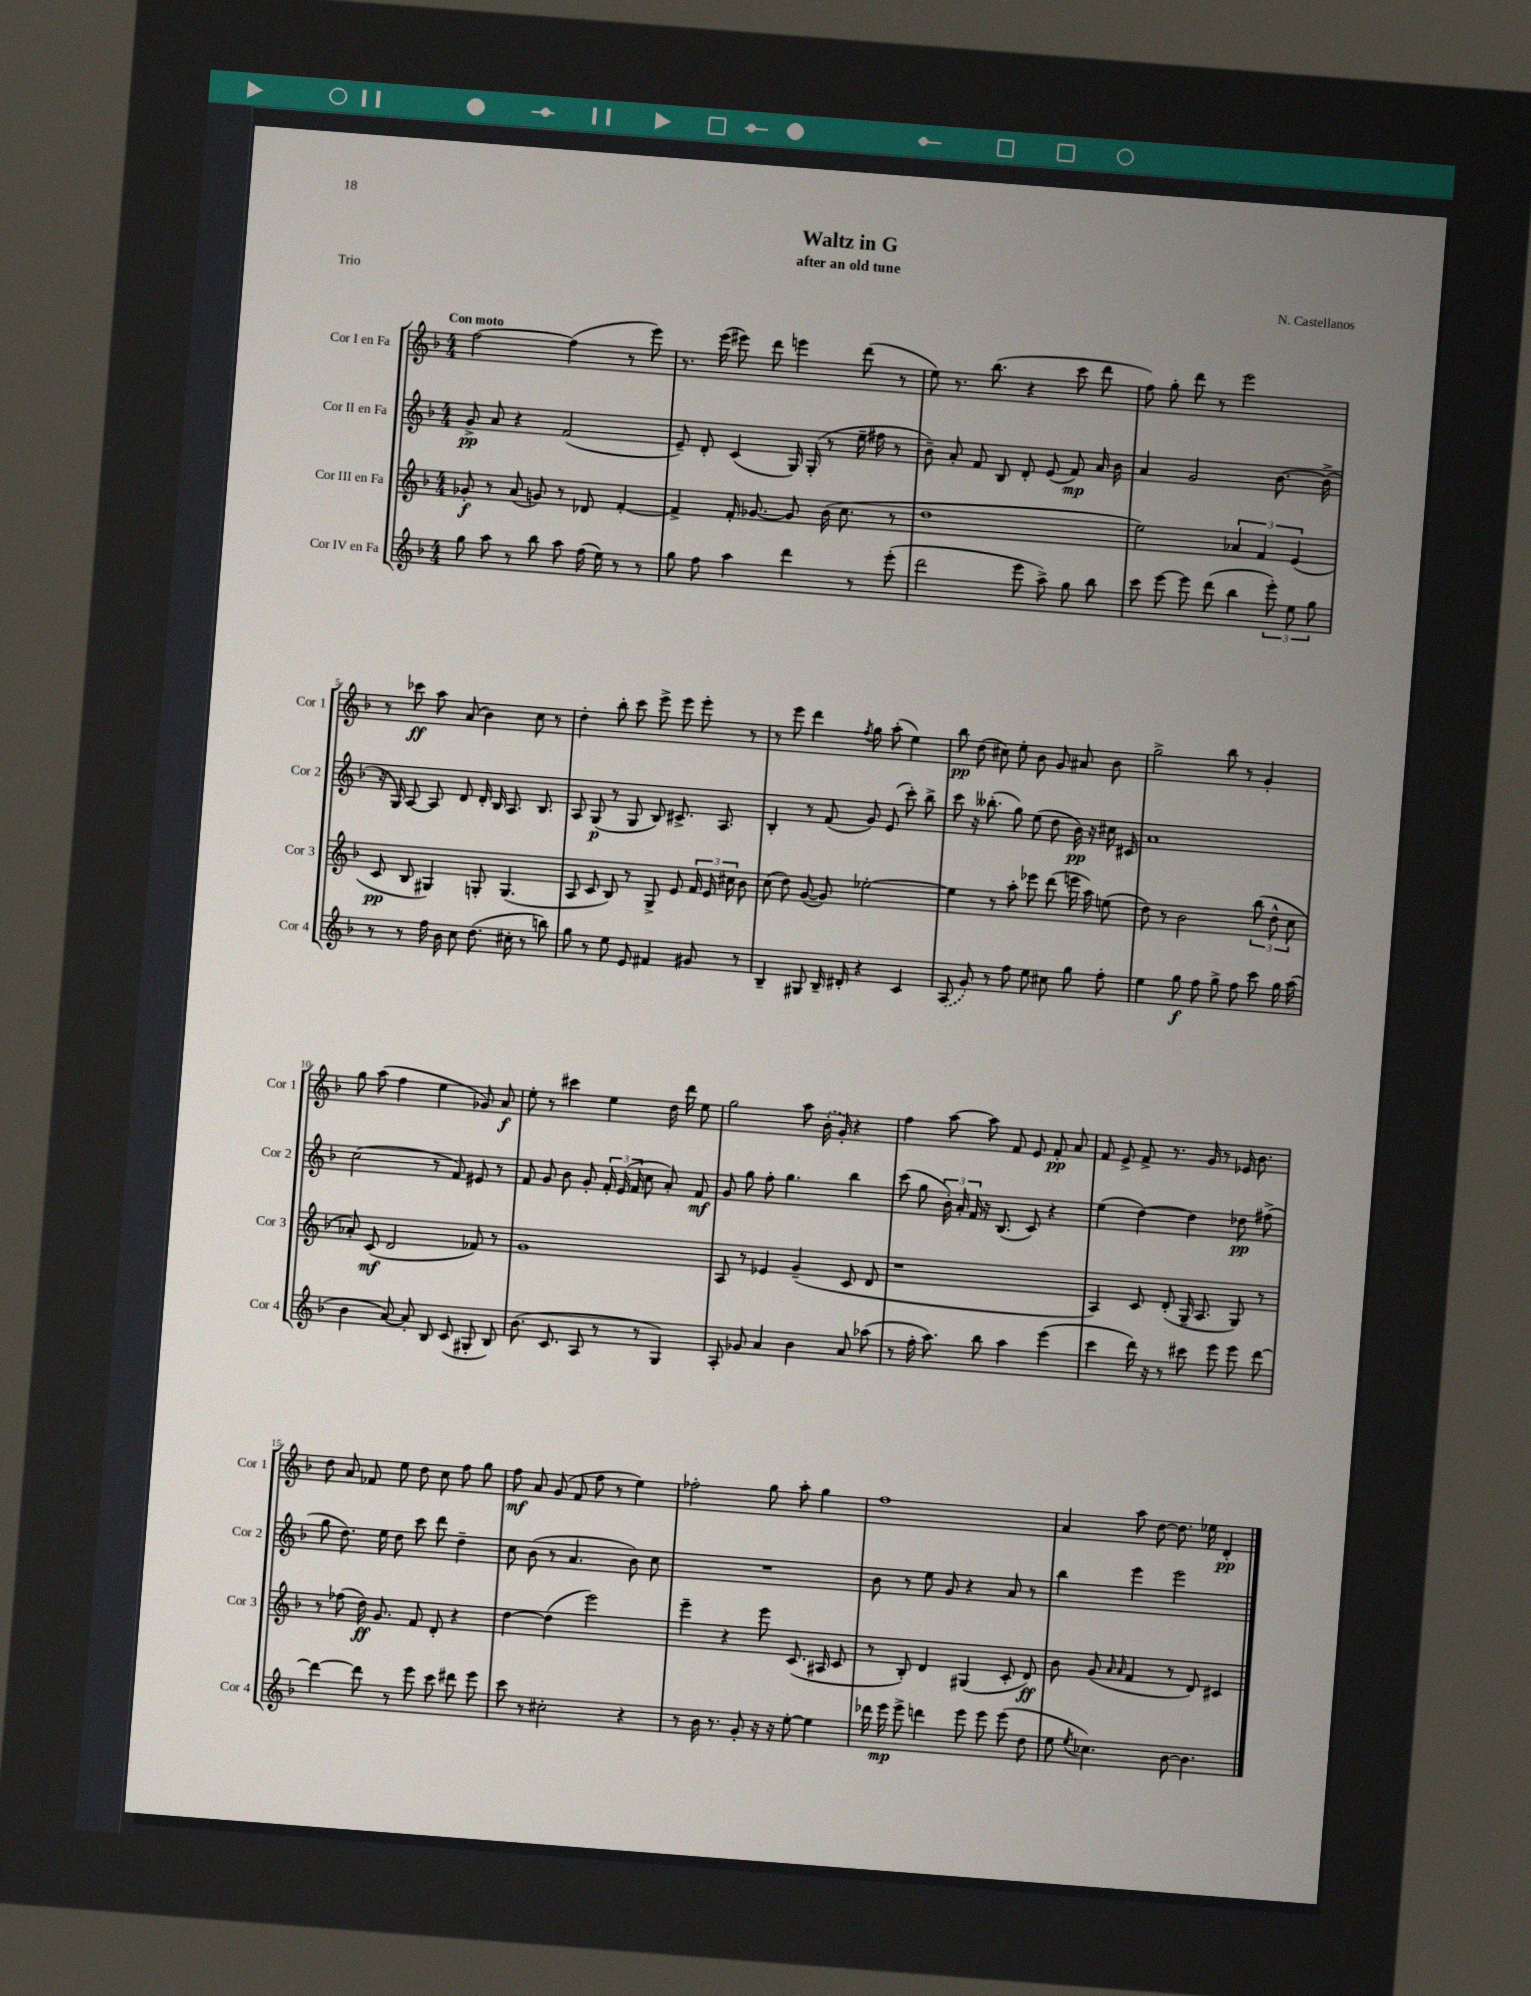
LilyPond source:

\header { title = "Waltz in G" composer = "N. Castellanos" subtitle = "after an old tune" piece = "Trio" }
<<
\new StaffGroup <<
\new Staff = "s0" \with { instrumentName = "Cor I en Fa" shortInstrumentName = "Cor 1" } {
    \clef treble \key f \major \numericTimeSignature \time 4/4 \tempo "Con moto"
    \autoBeamOff f''2~ f''4( r8 e'''8) |
    r8. e'''16( eis'''8) d'''8 e'''4 d'''8( r8 |
    e''8) r8. bes''8.( r4 c'''8 d'''8 |
    f''8) g''8-. d'''8 r8 e'''2 |
    r8 ces'''8\ff a''8 a'8( bes'4) c''8 r8 |
    d''4-. bes''8-. c'''8 e'''8-> e'''8 e'''8-. r8 |
    r8 e'''8 d'''4 \acciaccatura { f''8 } g''8 a''8-.( e''4) |
    bes''8\pp d''8( cis''8) e''8-. bes'8 g'8 ais'8 bes'8 |
    g''2-> bes''8 r8 g'4-. |
    g''8 a''8( f''4 e''4 ges'8) a'8\f |
    e''8-. r8 cis'''4 e''4 d''16 d'''16 e''8 |
    g''2 a''8 \once \slurDashed bes'16-.( g'16-.) r4 |
    f''4 a''8~ a''8 f'8 e'8 f'8-.\pp a'8 |
    f'8 e'8-> f'8-> r8. g'16 r8 ees'16 bes'8. |
    d''8 a'8 fes'8 e''8 d''8 c''8 f''8 g''8 |
    f''8\mf a'8 g'8( f'8 f''8 r8 e''4) |
    fes''2-. g''8 a''8-. g''4 |
    f''1 |
    a'4 a''8 d''8~ d''8. ees''16 d'4-.\pp \bar "|." |
}
\new Staff = "s1" \with { instrumentName = "Cor II en Fa" shortInstrumentName = "Cor 2" } {
    \clef treble \key f \major \numericTimeSignature \time 4/4
    \autoBeamOff g'8->\pp a'8 r4 f'2( |
    e'8--) d'8-. c'4( g16) g16-.( r8 e''16-- fis''16 r8 |
    bes'8--) a'8-. f'8 bes8 d'8-. e'8( f'8\mp) a'16 bes'16 |
    a'4 g'2 bes'8.~ bes'16->( |
    r16 g16) a8~ a8 d'8 d'16-. bes16 a8. bes8. |
    a8 g8\p( r8 g8 bes8) cis'8.-> a8. |
    bes4-. r8 f'8( g'8) e'8( c'''8-.) bes''8-> |
    c'''8 r16 beses''8.-.( g''8) e''8( d''8 bes'16\pp) r16 cis''16 cis'16 |
    a'1 |
    c''2( r8 f'8) eis'8 r8 |
    f'8 g'8 bes'8 g'8-. \tuplet 3/2 { f'16-. e'16( f'16 } c''8 a'8-.) f'8\mf |
    g'8 g''8 f''8-. g''4. bes''4 |
    c'''8( g''8 \tuplet 3/2 { bes'16-.) a'16-. f'16 } r16 bes8.( c'8) r4 |
    e''4( d''4~) d''4 des''8\pp fis''8->( |
    g''8 d''8.) e''16 d''8 c'''8 d'''8 d''4-- |
    c''8 bes'8( r8 a'4. bes'8) c''8 |
    R1 |
    bes'8 r8 e''8 g'8 r4 a'8 r8 |
    bes''4 e'''4 e'''2 \bar "|." |
}
\new Staff = "s2" \with { instrumentName = "Cor III en Fa" shortInstrumentName = "Cor 3" } {
    \clef treble \key f \major \numericTimeSignature \time 4/4
    \autoBeamOff ges'8-.\f r8 a'8( g'8) r8 des'8 f'4~-. |
    f'4-> f'16-. ges'8.~ ges'8 bes'16( c''8. r8 |
    d''1 |
    e''2) \tuplet 3/2 { aes'4 f'4 e'4( } |
    c'8\pp bes8 gis4) g8-. g4.( |
    a8 c'8 bes8) r8 g8-> e'8 \tuplet 3/2 { f'16 e'16 cis''16 } bes'8 |
    c''8( d''8) g'8~( g'8) ees''2~-. |
    ees''4 r8 a''8-. ees'''8 d'''8( e'''16 a''16) e''8( |
    d''8) r8 bes'2 \tuplet 3/2 { bes''8( d''8-^ c''8 } |
    aes'8-.) c'8\mf( d'2 fes'8) r8 |
    g'1 |
    a8 r8 ees'4 g'4--( c'8 d'8 |
    r1 |
    a4) c'8 d'8-.( g16-- a8. g8) r8 |
    r8 fes''8( d''16\ff) g'8. f'8 d'8-. r4 |
    d''4~ d''4( e'''2) |
    e'''4-- r4 e'''8 c'8.( ais16 c'8 |
    r8 bes8-.) d'4 gis4( c'8-. d'8\ff) |
    bes'8 g'8( \grace { a'16 a'16 } f'4 r8 d'8) cis'4 \bar "|." |
}
\new Staff = "s3" \with { instrumentName = "Cor IV en Fa" shortInstrumentName = "Cor 4" } {
    \clef treble \key f \major \numericTimeSignature \time 4/4
    \autoBeamOff g''8 a''8 r8 bes''8 a''8 f''16( e''16) r8 r8 |
    g''8 f''8 a''4 d'''4 r8 e'''8-.( |
    d'''2 e'''8 a''8->) g''8 bes''8 |
    c'''8 e'''8~ e'''8 d'''8( bes''4 \tuplet 3/2 { e'''8-.) e''8 g''8 } |
    r8 r8 f''16 bes'16 c''8 d''8.( cis''16-. r8 b''8) |
    g''8 r8 e''8 e'8 fis'4 gis'8 r8 |
    bes4-- gis8 bes16-- dis'16-. r4 c'4 |
    \once \slurDashed a8( g'8) r8 f''8 e''8 cis''8 g''8 f''8-. |
    e''4 g''8\f f''8 g''8-> f''8 c'''8 g''16 a''16( |
    bes'4 a'8~) a'8-. bes8 c'8( gis8-. bes8) |
    bes'8.( c'8. a8 r8 r8 g4) |
    a8-. ges'8 a'4 bes'4 a'8 aes''8( |
    r8 f''16-. a''8.) bes''8 a''4 e'''4( |
    c'''4 d'''16) r16 r8 cis'''8 e'''8 e'''8 d'''8~ |
    d'''4~ d'''8 r8 e'''8 c'''8 dis'''8 e'''8 |
    c'''8 r8 cis''2-. r4 |
    r8 bes'16 r8. g'8-. r16 r16 e''8~-. e''4 |
    des'''16 e'''16\mp e'''8-> d'''4 e'''8 e'''8 e'''8( d''8 |
    e''8 \acciaccatura { e''8 } ces''4.) bes'8~ bes'4. \bar "|." |
}
>>
>>
